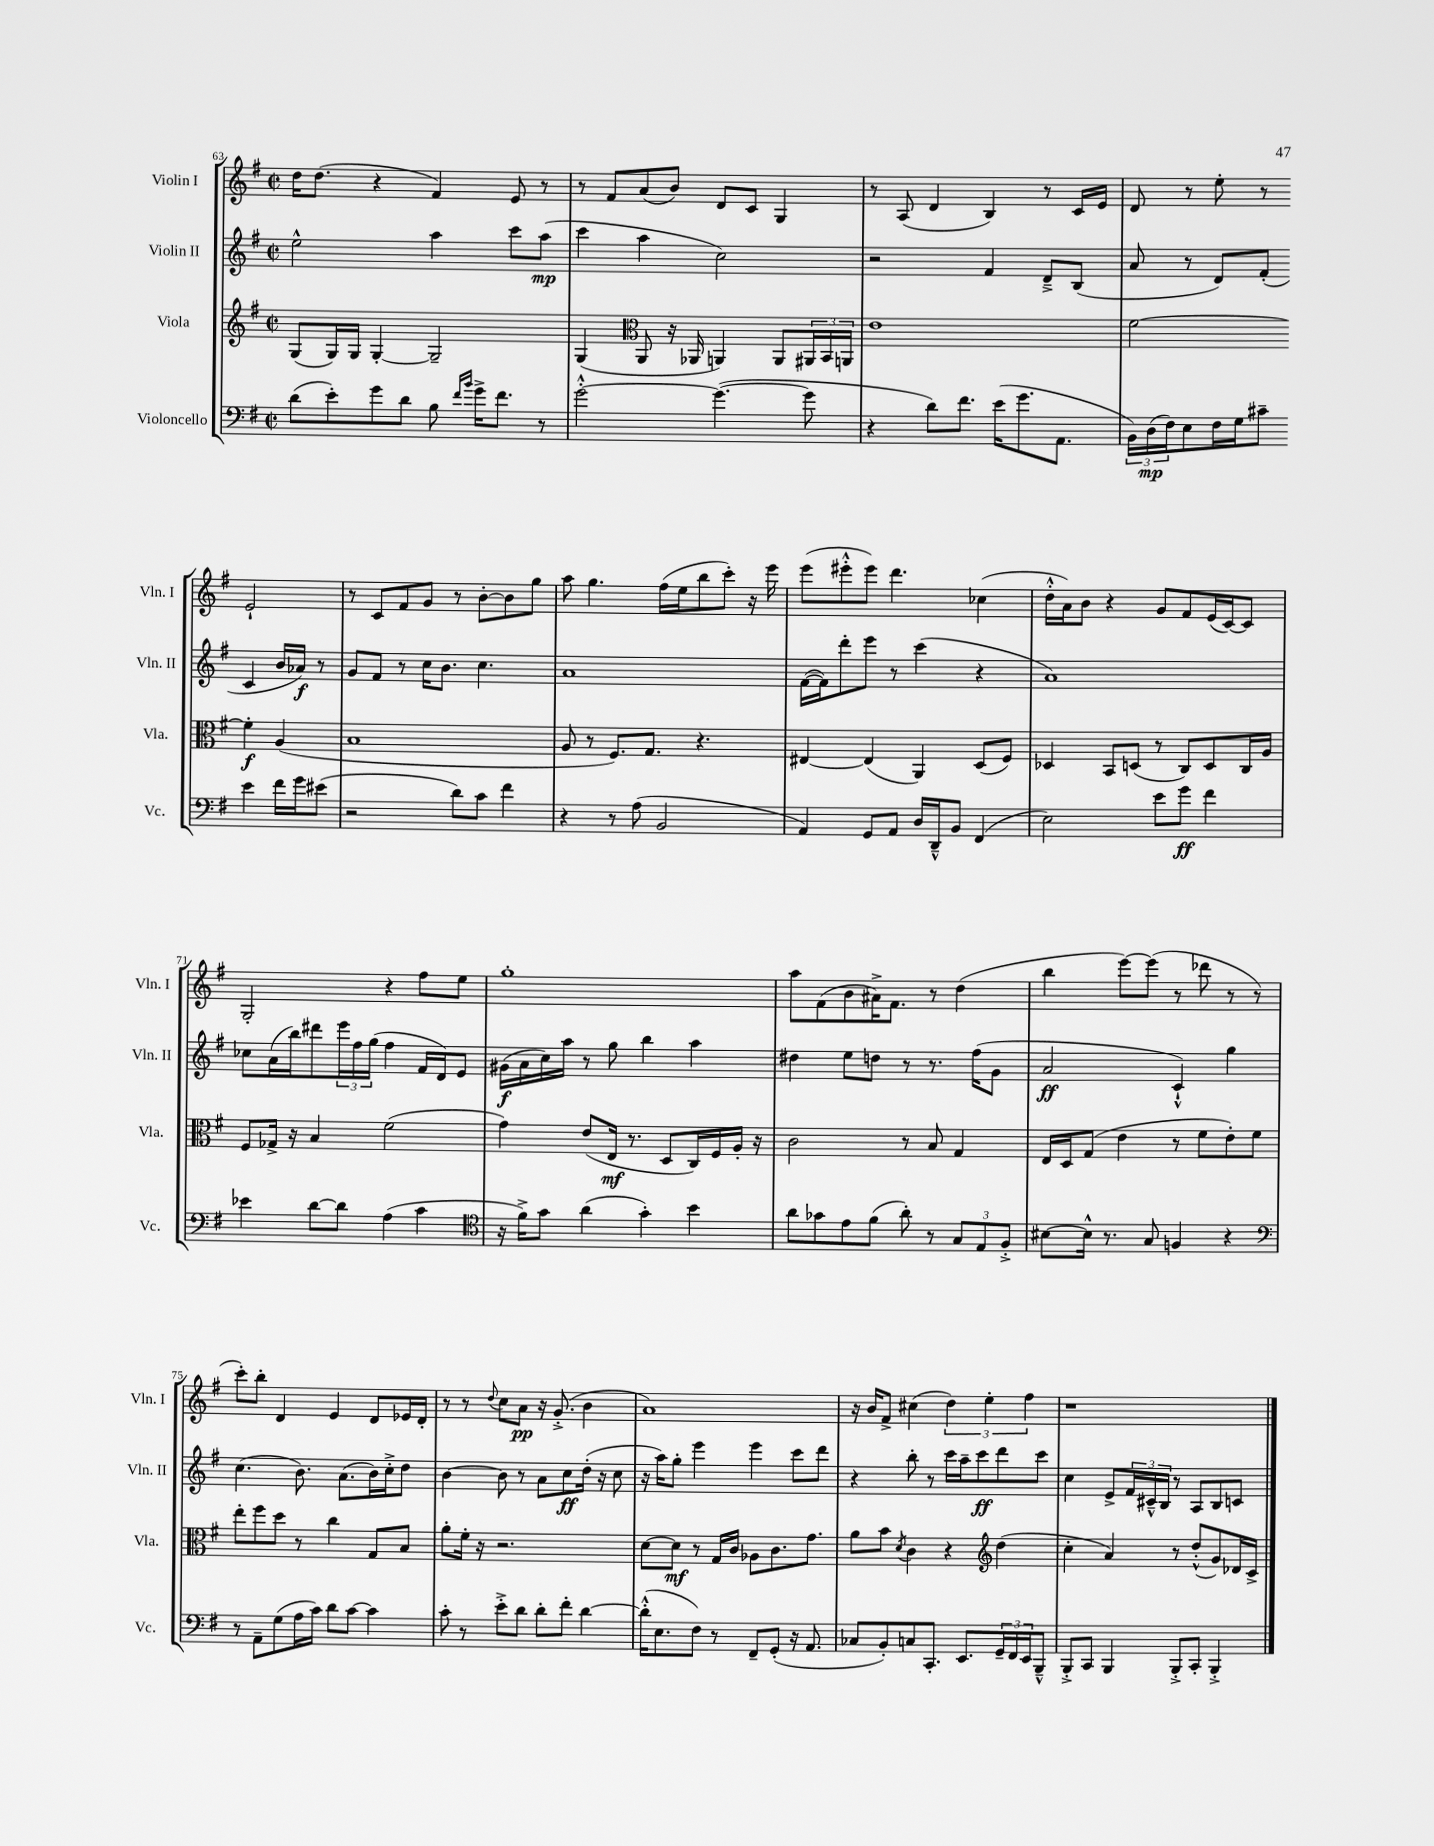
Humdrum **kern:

**kern	**kern	**kern	**kern
*staff4	*staff3	*staff2	*staff1
*clefF4	*clefG2	*clefG2	*clefG2
*k[f#]	*k[f#]	*k[f#]	*k[f#]
*M2/2	*M2/2	*M2/2	*M2/2
*met(c|)	*met(c|)	*met(c|)	*met(c|)
(8d\L	(8G/L	2ee^^\	16dd\LK
.	.	.	(8.dd\J
8e'\)	16G/L)	.	.
.	16G/JJ	.	.
8g\	[4G'/	.	4r
8d\J	.	.	.
8B\	2G~/]	4aa\	4f#/)
16qqf#/LL	.	.	.
16qqb/JJ	.	.	.
16g^\LK	.	.	.
8.f#\J	.	.	.
.	.	8ccc\L	8e/
8r	.	(8aa\J	8r
=	=	=	=
[2g'^^\	(4G/	4ccc\	8r
.	.	.	8f#/L
*	*clefC3	*	*
.	8AA/	4aa\	(8a/
.	16r	.	8b/J)
.	16AA-/	.	.
(4.g\_	4AA/)	2cc\)	8d/L
.	.	.	8c/J
.	8AA/L	.	4G/
8g\]	24AA#/L	.	.
.	24BB/	.	.
.	24AA/JJ	.	.
=	=	=	=
4r	1e	2r	8r
.	.	.	(8A/
8d\L)	.	.	4d/
8.f#\J	.	.	.
.	.	4f#/	4B/)
(16e\LK	.	.	.
8.g\	.	.	.
.	.	8d~^/L	8r
8.AA\J	.	.	.
.	.	(8B/J	16c/LL
.	.	.	16e/JJ
=	=	=	=
24BB\LL)	[2f#\	8a/	8d/
(24D\	.	.	.
24F#\J)	.	.	.
8E\	.	8r	8r
16F#\L	.	8d/L)	8ee'\
16G\J	.	.	.
8c#~\J	.	(8f#'/J	8r
4e\	4f#'\]	4c/	2e`/
16f#\LL	(4A/	16b/LL	.
16g\J	.	16a-/JJ)	.
(8e#\J	.	8r	.
=	=	=	=
2r	1B	8g/L	8r
.	.	8f#/J	8c/L
.	.	8r	8f#/
.	.	16cc\LK	8g/J
.	.	8.b\J	.
8d\L)	.	.	8r
8c\J	.	4.cc\	[8b'\L
4f#\	.	.	8b\]
.	.	.	8gg\J
=	=	=	=
4r	8A/	1a	8aa\
.	8r	.	4.gg\
8r	8.F#/L)	.	.
(8A\	.	.	.
.	8.G/J	.	.
2BB/	.	.	(16ff#\LL
.	.	.	16ee\J
.	4.r	.	8bb\
.	.	.	8ccc'\J)
.	.	.	16r
.	.	.	16eee\
=	=	=	=
4AA/)	[4E#/	([16f#\LL	(8eee\L
.	.	16f#\]J)	.
.	.	8ddd'\	8eee#'^^\
8GG/L	(4E#/]	8eee\J	8eee#\J)
8AA/J	.	8r	4.ddd\
16D/LL	4AA/)	(4ccc\	.
16DD~^^/J	.	.	.
8BB/J	.	.	.
(4FF#/	(8D/L	4r	(4cc-\
.	8F#/J)	.	.
=	=	=	=
2E\)	4D-/	1a)	16dd'^^\LL
.	.	.	16a\J)
.	.	.	8b\J
.	8BB/L	.	4r
.	(8D/J	.	.
8e\L	8r	.	8g/L
8g\J	8C/L)	.	8f#/
4f#\	8D/	.	(16e/L
.	.	.	[16c/J)
.	16C/L	.	8c/]J
.	16A/JJ	.	.
=	=	=	=
4e-\	8F#/L	8cc-\L	2G'/
.	16G-^/Jk	(16a\L	.
.	16r	16bb\J)	.
[8d\L	4B/	8ddd#\	.
8d\]J	.	24eee\L	.
.	.	24ff#\	.
.	.	(24gg\JJ	.
(4A\	(2f#\	4ff#\	4r
4c\	.	16f#/LL	8ff#\L
.	.	16d/J)	.
.	.	8e/J	8ee\J
=	=	=	=
*clefC4	*	*	*
16r	4g\)	(16g#\LL	1gg'
16f#^\LK)	.	16a\	.
8g\J	.	16cc\)	.
.	.	16aa\JJ	.
(4a\	(8e/L	8r	.
.	16E/Jk	8gg\	.
.	8.r	.	.
4g'\)	.	4bb\	.
.	8D/L	.	.
4b\	16C/L)	4aa\	.
.	16F#/	.	.
.	16A'/JJ	.	.
.	16r	.	.
=	=	=	=
8a\L	2c\	4dd#\	8aa\L
8g-\	.	.	(8f#\
8e\	.	8ee\L	8b\
(8f#\J	.	8dd\J	16a#^\K)
.	.	.	8.f#\J
8a'\)	8r	8r	.
8r	8B/	8.r	8r
12G/L	4G/	.	(4dd\
.	.	(16ff#\LK	.
12E/	.	.	.
.	.	8g\J	.
12F#'^/J	.	.	.
=	=	=	=
[8B#\L	16E/LL	2a/	4bb\
.	16D/J	.	.
16B#^^\]Jk	(8G/J	.	.
8.r	.	.	.
.	4e\	.	[8eee\L)
8G/	.	.	(8eee\]J
4F/	8r	4c`^^/)	8r
.	8f#\L	.	8ddd-\
4r	8e'\)	4gg\	8r
.	8f#\J	.	8r
=	=	=	=
*clefF4	*	*	*
8r	8ee'\L	(4.cc\	8ccc'\L)
8AA~\L	8ff#\	.	8bb'\J
(8G\	8dd\J	.	4d/
16A\L	8r	8.b\)	.
16c\JJ)	.	.	.
8d\L	4cc\	.	4e/
.	.	(8.a\L	.
[8c\J	.	.	.
4c\]	8G/L	16b\L)	8d/L
.	.	16cc'^\J	.
.	8B/J	8dd\J	16e-/L
.	.	.	16d'/JJ
=	=	=	=
8c'\	8a'\L	[4b\	8r
8r	16f#'\Jk	.	8r
.	16r	.	.
.	.	.	8qqdd/
8e'^\L	2.r	8b\]	8cc\L
8d\J	.	8r	8a\J
8d'\L	.	8a\L	16r
.	.	.	(8.g'^/
8f#'\J	.	8cc\	.
[4d\	.	(16dd'\Jk	4b\
.	.	16r	.
.	.	8cc\	.
=	=	=	=
(16d'^^\]LK	[8d\L	16r	1a)
8.E\	.	16aa\LK)	.
.	8d\]J	8gg'\J	.
8F#\J)	8r	4eee\	.
8r	16G/LL	.	.
.	16c/JJ	.	.
8FF#~/L	8A-\L	4eee\	.
(8GG'/J	8.c\	.	.
16r	.	8ccc\L	.
8.AA/	8.g\J	.	.
.	.	8ddd\J	.
=	=	=	=
8C-/L	8a\L	4r	16r
.	.	.	16b/LK
8BB'/)	8b\J	.	8f#^/J
.	8qd/	.	.
8C/	4c\	8bb'\	(4cc#\
8.CC'/J	.	8r	.
.	4r	16ccc\LL	6dd\)
8.EE/L	.	16aa~\J	.
.	.	8ccc\	.
.	.	.	6ee'\
*	*clefG2	*	*
24GG~/L	(4dd\	8ddd\	.
24FF#/	.	.	.
24EE/J	.	.	6ff#\
8BBB~^^/J	.	8ccc\J	.
=	=	=	=
8BBB'^/L	4cc'\	4cc\	1r
8CC/J	.	.	.
4BBB/	4a/)	8e^/L	.
.	.	24f#/L	.
.	.	24c#~^^/	.
.	.	24B/JJ	.
8BBB'^/L	8r	8r	.
8CC'/J	(8dd'^^/L	8A/L	.
4BBB'^/	8g/)	8B/	.
.	16d-/L	8c/J	.
.	16c^/JJ	.	.
==	==	==	==
*-	*-	*-	*-
